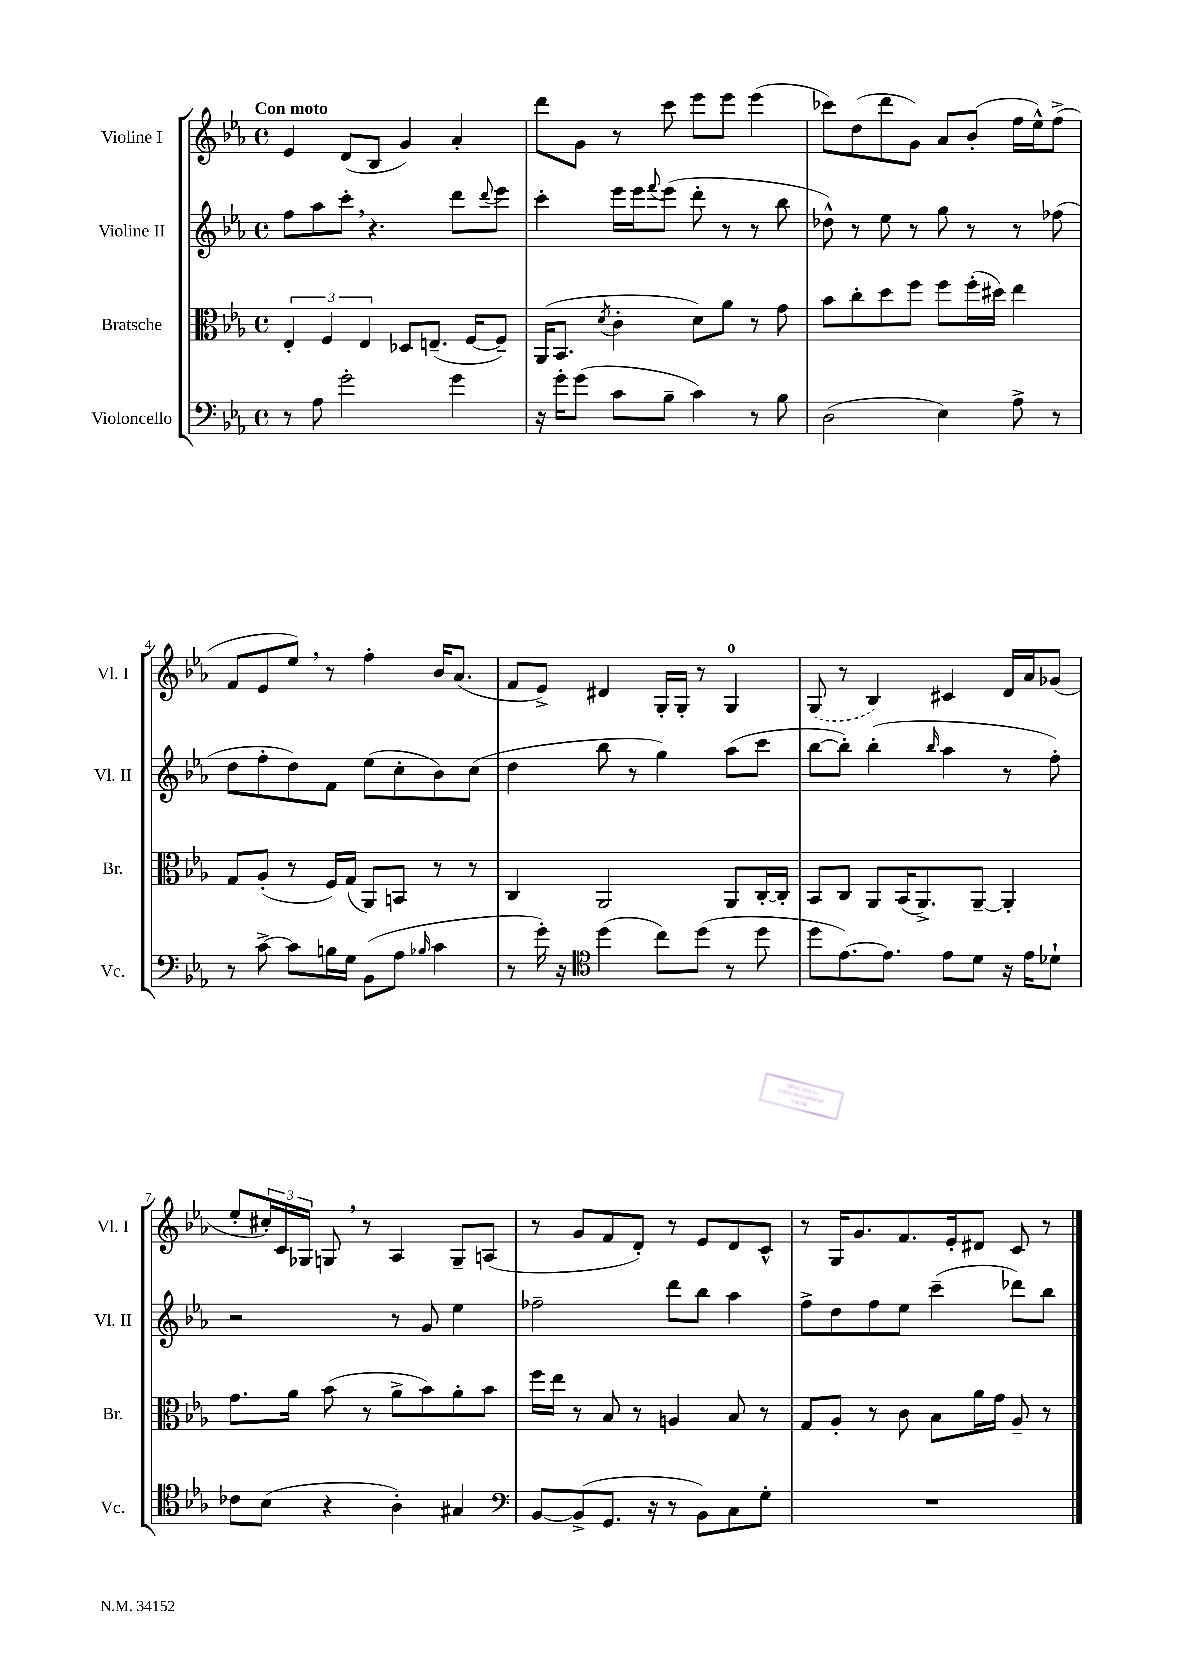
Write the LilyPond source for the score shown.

<<
\new StaffGroup <<
\new Staff = "s0" \with { instrumentName = "Violine I" shortInstrumentName = "Vl. I" } {
    \clef treble \key ees \major \defaultTimeSignature \time 4/4 \tempo "Con moto"
    ees'4 d'8( bes8 g'4) aes'4-. |
    d'''8 g'8 r8 c'''8 ees'''8 ees'''8 ees'''4( |
    ces'''8) d''8( d'''8 g'8) aes'8 bes'8-.( f''16 ees''16-^) f''8->( |
    f'8 ees'8 ees''8) \breathe r8 f''4-. bes'16 aes'8.( |
    f'8 ees'8->) dis'4 g16-. g16-. r8 g4-0 |
    \once \slurDashed g8( r8 bes4) cis'4 d'16 aes'16 ges'8( |
    ees''8-. \tuplet 3/2 { cis''16-.) c'16 ges16 } g8 \breathe r8 aes4 g8-- a8( |
    r8 g'8 f'8 d'8-.) r8 ees'8 d'8 c'8-^ |
    r8 g16 g'8. f'8. ees'16-. dis'8 c'8 r8 \bar "|." |
}
\new Staff = "s1" \with { instrumentName = "Violine II" shortInstrumentName = "Vl. II" } {
    \clef treble \key ees \major \defaultTimeSignature \time 4/4
    f''8 aes''8 c'''8-. \breathe r4. d'''8 \appoggiatura { d'''8 } ees'''8 |
    c'''4-. ees'''16 ees'''16 \appoggiatura { f'''8 } ees'''8( d'''8-. r8 r8 bes''8 |
    des''8-^) r8 ees''8 r8 g''8 r8 r8 fes''8( |
    d''8 f''8-. d''8) f'8 ees''8( c''8-. bes'8) c''8( |
    d''4 bes''8 r8 g''4) aes''8( c'''8 |
    bes''8~ bes''8-.) bes''4-.( \grace { bes''16 } aes''4 r8 f''8-.) |
    r2 r8 g'8 ees''4 |
    fes''2-- d'''8 bes''8 aes''4 |
    f''8-> d''8 f''8 ees''8 c'''4--( des'''8) bes''8 \bar "|." |
}
\new Staff = "s2" \with { instrumentName = "Bratsche" shortInstrumentName = "Br." } {
    \clef alto \key ees \major \defaultTimeSignature \time 4/4
    \tuplet 3/2 { ees4-. f4 ees4 } des8 e8.--( f16~ f8--) |
    aes,16( bes,8. \acciaccatura { d'8 } c'4-. d'8) aes'8 r8 g'8 |
    bes'8 c''8-. d''8 f''8 f''8 f''16-.( dis''16) ees''4 |
    g8 aes8-.( r8 f16) g16( aes,8) b,8 r8 r8 |
    c4 aes,2 aes,8 c16~-. c16-. |
    bes,8 c8 aes,8 bes,16( aes,8.->) aes,8~-- aes,4-. |
    g'8. aes'16 bes'8( r8 aes'8-> bes'8) aes'8-. bes'8 |
    f''16 ees''16 r8 bes8 r8 a4 bes8 r8 |
    g8 aes8-. r8 c'8 bes8 aes'16 g'16 aes8-- r8 \bar "|." |
}
\new Staff = "s3" \with { instrumentName = "Violoncello" shortInstrumentName = "Vc." } {
    \clef bass \key ees \major \defaultTimeSignature \time 4/4
    r8 aes8 g'2-. g'4 |
    r16 g'16-. g'8( c'8 bes8-- c'4) r8 bes8 |
    d2( ees4) aes8-> r8 |
    r8 c'8~-> c'8 b16 g16 bes,8( aes8 \grace { bes16 } c'4 |
    r8 g'16-.) r16 \clef tenor d''4( c''8) d''8( r8 d''8 |
    d''8 ees'8.~) ees'8. ees'8 d'8 r16 ees'16 des'8-! |
    ces'8 bes8( r4 aes4-.) gis4 |
    \clef bass bes,8~ bes,8->( g,8. r16 r8 bes,8) c8 g8-. |
    R1 \bar "|." |
}
>>
>>
